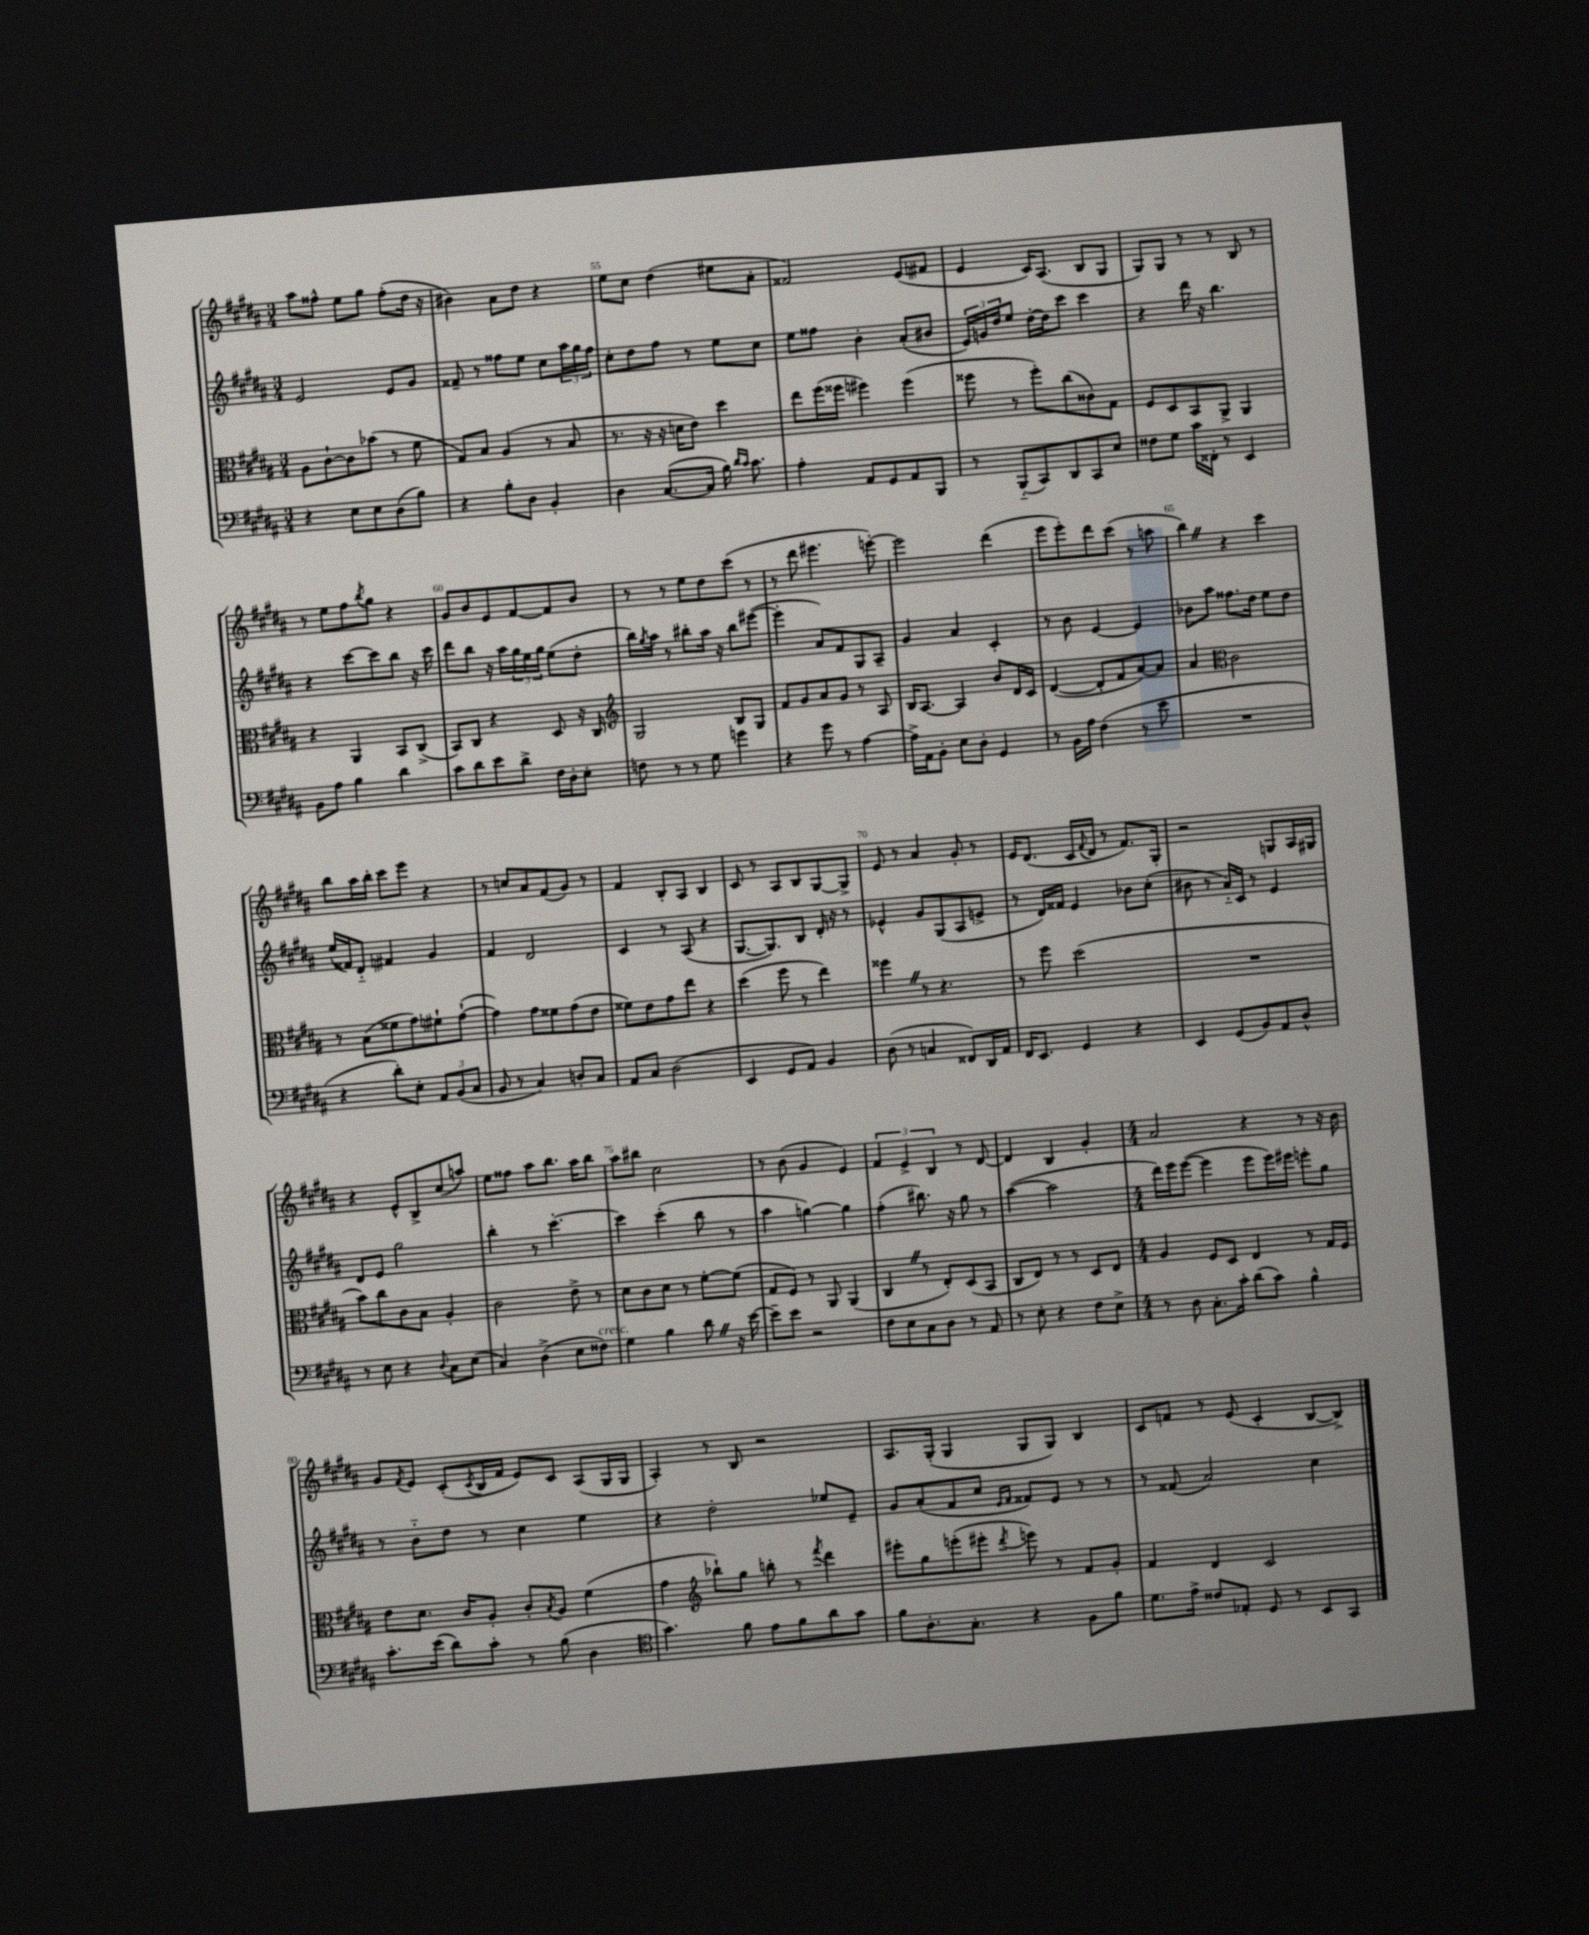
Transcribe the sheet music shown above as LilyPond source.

<<
\new StaffGroup <<
\new Staff = "s0" {
    \clef treble \key b \major \numericTimeSignature \time 3/4
    ais''8 fisis''8-^ e''8 gis''8 fisis''8-.( dis''16 r16 |
    bis'4) ais'8 dis''8 r4 |
    e''8 cis''8 dis''4( eis''8 ais'8-. |
    fisis'2) e'8( fis'8 |
    e'4 cis'16) ais8.( b8 gis8 |
    gis8) gis8 r8 r8 b8 r8 |
    r8 e''8 fis''8 \acciaccatura { b''8 } gis''8 r4 |
    gis'8 b'8 e'8 fis'8~ fis'8 b'8 |
    r8 r8 e''8 dis''8 cis'''8( r8 |
    r8 dis'''8 eis'''4. e'''8~-.) |
    e'''2 dis'''4( |
    e'''8 e'''8-.) dis'''8 cis'''8( r8 a''8 |
    b''4) \once \override BreathingSign.text = \markup { \musicglyph "scripts.caesura.straight" } \breathe r4 cis'''4 |
    b''8 ais''16 b''16-. cis'''8 e'''8 r4 |
    r8 c''8 ais'8 fis'8( gis'8) r8 |
    fis'4 b8-. ais8 b4 |
    cis'8 r8 ais8 b8 gis8~ gis8-> |
    e'8 r8 ais'4 gis'8-. r8 |
    e'16 dis'8.( cis'16 \appoggiatura { fis'8 } dis'16 r8 fis'8.) gis16-. |
    r2 g8 ais16 gis16 |
    r4 e'8-^ b8-> cis''8( a''8) |
    e''8 fisis''8 ais''8 b''8. ais''16 b''8 |
    ais''8 bis''8 cis''2 |
    r8 b'8( gis'4 e'4) |
    \tuplet 3/2 { fis'4 e'4-> b4 } r8 dis'8~ |
    dis'4 b4 gis'4-. |
    \numericTimeSignature \time 4/4 ais'2 r4 r8 r16 b'16 |
    gis'8 \acciaccatura { fis'8 } e'8 cis'8-.( \acciaccatura { cis'8 } b16 fis'16 e'8) cis'8 ais8( gis16 gis16 |
    ais4-.) r8 b8 r2 |
    ais8. gis16-.( gis4 gis8 gis8) b4 |
    cis'8 f'8 r8 e'8( cis'4-. b8~ b8->) \bar "|." |
}
\new Staff = "s1" {
    \clef treble \key b \major \numericTimeSignature \time 3/4
    e'2 e'8 gis'8 |
    fisis'8-- r8 fisis''8 e''8 cis''8 \tuplet 3/2 { ais''16 gis''16 fisis''16 } |
    cis''8-. dis''8 fis''8 r8 e''8 cis''8 |
    e''8 fisis''8 b'4-. ais'8-.( bis'8 |
    \tuplet 3/2 { e'16) g'16 dis''16 } e''8 dis''16~-. dis''16 cis'''8 cis'''4 |
    r4 dis'''16 r16 b''4. |
    r4 cis'''8~ cis'''8 b''8 r16 cis'''16 |
    dis'''8 b''8 r16 ais''16 \tuplet 3/2 { gis''16 e''16 gis''16 } e''8( dis''8-. |
    b''16) \acciaccatura { gis''8 } ais''16 r8 bis''8-. ais''16 r16 bis''8 eis'''8~( |
    eis'''4-. ais'8) fis'8 gis8 ais8-- |
    gis'4 ais'4 cis'4-. |
    r8 b'8 e'4~ e'4 |
    bes'8 ais''8 fisis''8. dis''16 e''8 dis''8 |
    e''16( fisis'16) dis'8-_ fis'4 gis'4 |
    fis'4 dis'2 |
    cis'4 r8 ais8( r4 |
    gis8.~ gis8.) b8 dis'16-. r16 r8 |
    ees'4-^ gis'8 gis8( ais8 e'8-> |
    r8 dis'16) fisis'16 e'4 bes'8 cis''8-.( |
    bis'8 r8 ais'16-_) cis'16 r8 e'4 |
    dis'8 e'8 gis''2 |
    b''4-. r8 cis'''4.~-. |
    cis'''4 cis'''4-.( b''8 r8 |
    ais''4 g''4~) g''4 |
    fis''4-.( bis''8.) r16 gis''8 r8 |
    ais''4~( ais''2 |
    \numericTimeSignature \time 4/4 dis'''16) e'''16 e'''8~( e'''4 e'''8 e'''16) eis'''16 e'''8-. gis''8 |
    r8 b'8-_ dis''8 r8 cis''4 e''4 |
    r4 dis''2-. ees''8 e'8-- |
    gis'8 ais'8-.( fis'8 cis''8 \grace { e'16 fis'16 } fisis'8) e'8 r8 r8 |
    r8 fisis'8( ais'2) cis''4 \bar "|." |
}
\new Staff = "s2" {
    \clef alto \key b \major \numericTimeSignature \time 3/4
    ais8 cis'8~-! cis'8 bes'8( r8 fis'8 |
    gis8) b8 ais4( r8 b8 |
    r8. r16 r16 d'16 e'8) dis''4 |
    e''8 fis''16( fisis''16 fis''4) fis''4( |
    fisis''8 r8 fisis''8-.) cis''8( cisis'8) gis8 |
    fis8 dis8 b,8 ais,8-> ais,4 |
    r4 ais,4 b,8 cis8->( |
    b,8) cis8 r4 dis8 r16 cis16 |
    \clef treble gis2 b8 gis8 |
    fis'8 gis'8 ais'8 gis'8 r8 ais8 |
    b16 ais8.~ ais4 b'8 dis'16 cis'16 |
    dis'4~( dis'8-. fis'8 ais'8~) ais'8 |
    ais'4 \clef alto cis'2 |
    r8 b8( fisis'8 gis'8) fis'8-! gis'8~-!( |
    gis'4) gis'8 fisis'8 gis'8( e'8 |
    fisis'8) e'8 gis'8 e''8 r4 |
    dis''4( fis''8 r8 e''4) |
    fisis''4 \once \override BreathingSign.text = \markup { \musicglyph "scripts.caesura.straight" } \breathe r8 r4. |
    r8 fis''8 dis''2( |
    R2. |
    b'8) cis''8 cis'8 b8 ais4-. |
    cis'2 e'8-> r8 |
    dis'8 cis'8 dis'8 r8 fis'8~-. fis'8( |
    gis8 fis8) r8 ais,8 ais,4( |
    cis4 \once \override BreathingSign.text = \markup { \musicglyph "scripts.caesura.straight" } \breathe r8 e8-.) dis8( b,8 |
    cis8 e8) r8 r8 dis8 e8 |
    \numericTimeSignature \time 4/4 ais4 fis8 dis8 e4 r8 gis16 fis16 |
    e'8 dis'8. cis'16 ais8-. cis'8-. \acciaccatura { b8 } ais8 fis'4( |
    gis'4 \clef treble bes''8-!) gis''8 b''8-. r8 \acciaccatura { fis'''8 } dis'''4 |
    eis'''8-. gis''8 e'''8-.( eis'''8-. \acciaccatura { dis'''8 } e'''8) r8 fis'8 gis'8-. |
    fis'4 dis'4 cis'2 \bar "|." |
}
\new Staff = "s3" {
    \clef bass \key b \major \numericTimeSignature \time 3/4
    r4 e8 e8 dis8( b8) |
    r4 b8-. dis8 b,4-. |
    dis4 cis8.~( cis16 b16) \grace { dis'16 cis'16 } cis'8. |
    ais4-. ais,8 gis,8 ais,8 b,,8 |
    r8 b,,8-_( cis,8) dis,8 cis,8 e8 |
    fisis8 gis8 cis'16 fisis,16-. r8 e,4 |
    b,8 ais8 b4 dis'4 |
    cis'8 dis'8 e'8 dis'8-> fis16 dis16-. e8-. |
    f8 r8 r8 gis8 g'4 |
    r4 gis'8 r8 ais4~ |
    ais16-> ais,16 b,8-. e8 dis8-. gis,4 |
    r8 b,16 ais16 fis4( r8 e'8 |
    R2. |
    r4 dis'8-.) e8-. \tuplet 3/2 { ais,8 b,8( cis8 } |
    b,8 r8 cis4) d8-. cis8 |
    ais,8 cis8 dis2( |
    e,4 gis,8 ais,8) b,4 |
    dis8( r8 c4 fisis,8) dis,16 ais,16 |
    fis,16 e,8. gis,4 r4 |
    e,4 gis,8( b,8) ais,8 dis8-^ |
    r8 e8 r4 \appoggiatura { dis8 } cis8 e8( |
    cis4) dis4->( e8 fisis8^\markup { \italic "cresc." }) |
    gis4 b4 dis'8 \once \override BreathingSign.text = \markup { \musicglyph "scripts.caesura.straight" } \breathe r16 e'16~ |
    e'8-- e'8 r2 |
    fis8 e8 cis8 dis8 r8 ais,8 |
    r8 e8-. r4 fis8 e8-> |
    \numericTimeSignature \time 4/4 r8 dis8 cis8.-. cis'16-. dis'8( cis'8) b4-^ |
    cis'8.-. e'16( dis'8) cis'8-. r8 b8( dis4 |
    \clef tenor gis'4.) fis'8 e'8 fis'8 ais'8 gis'8 |
    fis'8 ais8.-. gis8.-. r4 fis8 fis'8 |
    dis'8. e'16-> cisis'8 ees8-. dis8 r8 b,8 gis,8 \bar "|." |
}
>>
>>
\layout { \context { \Score currentBarNumber = #53 \override BarNumber.break-visibility = ##(#f #t #t) barNumberVisibility = #(every-nth-bar-number-visible 5) } }
